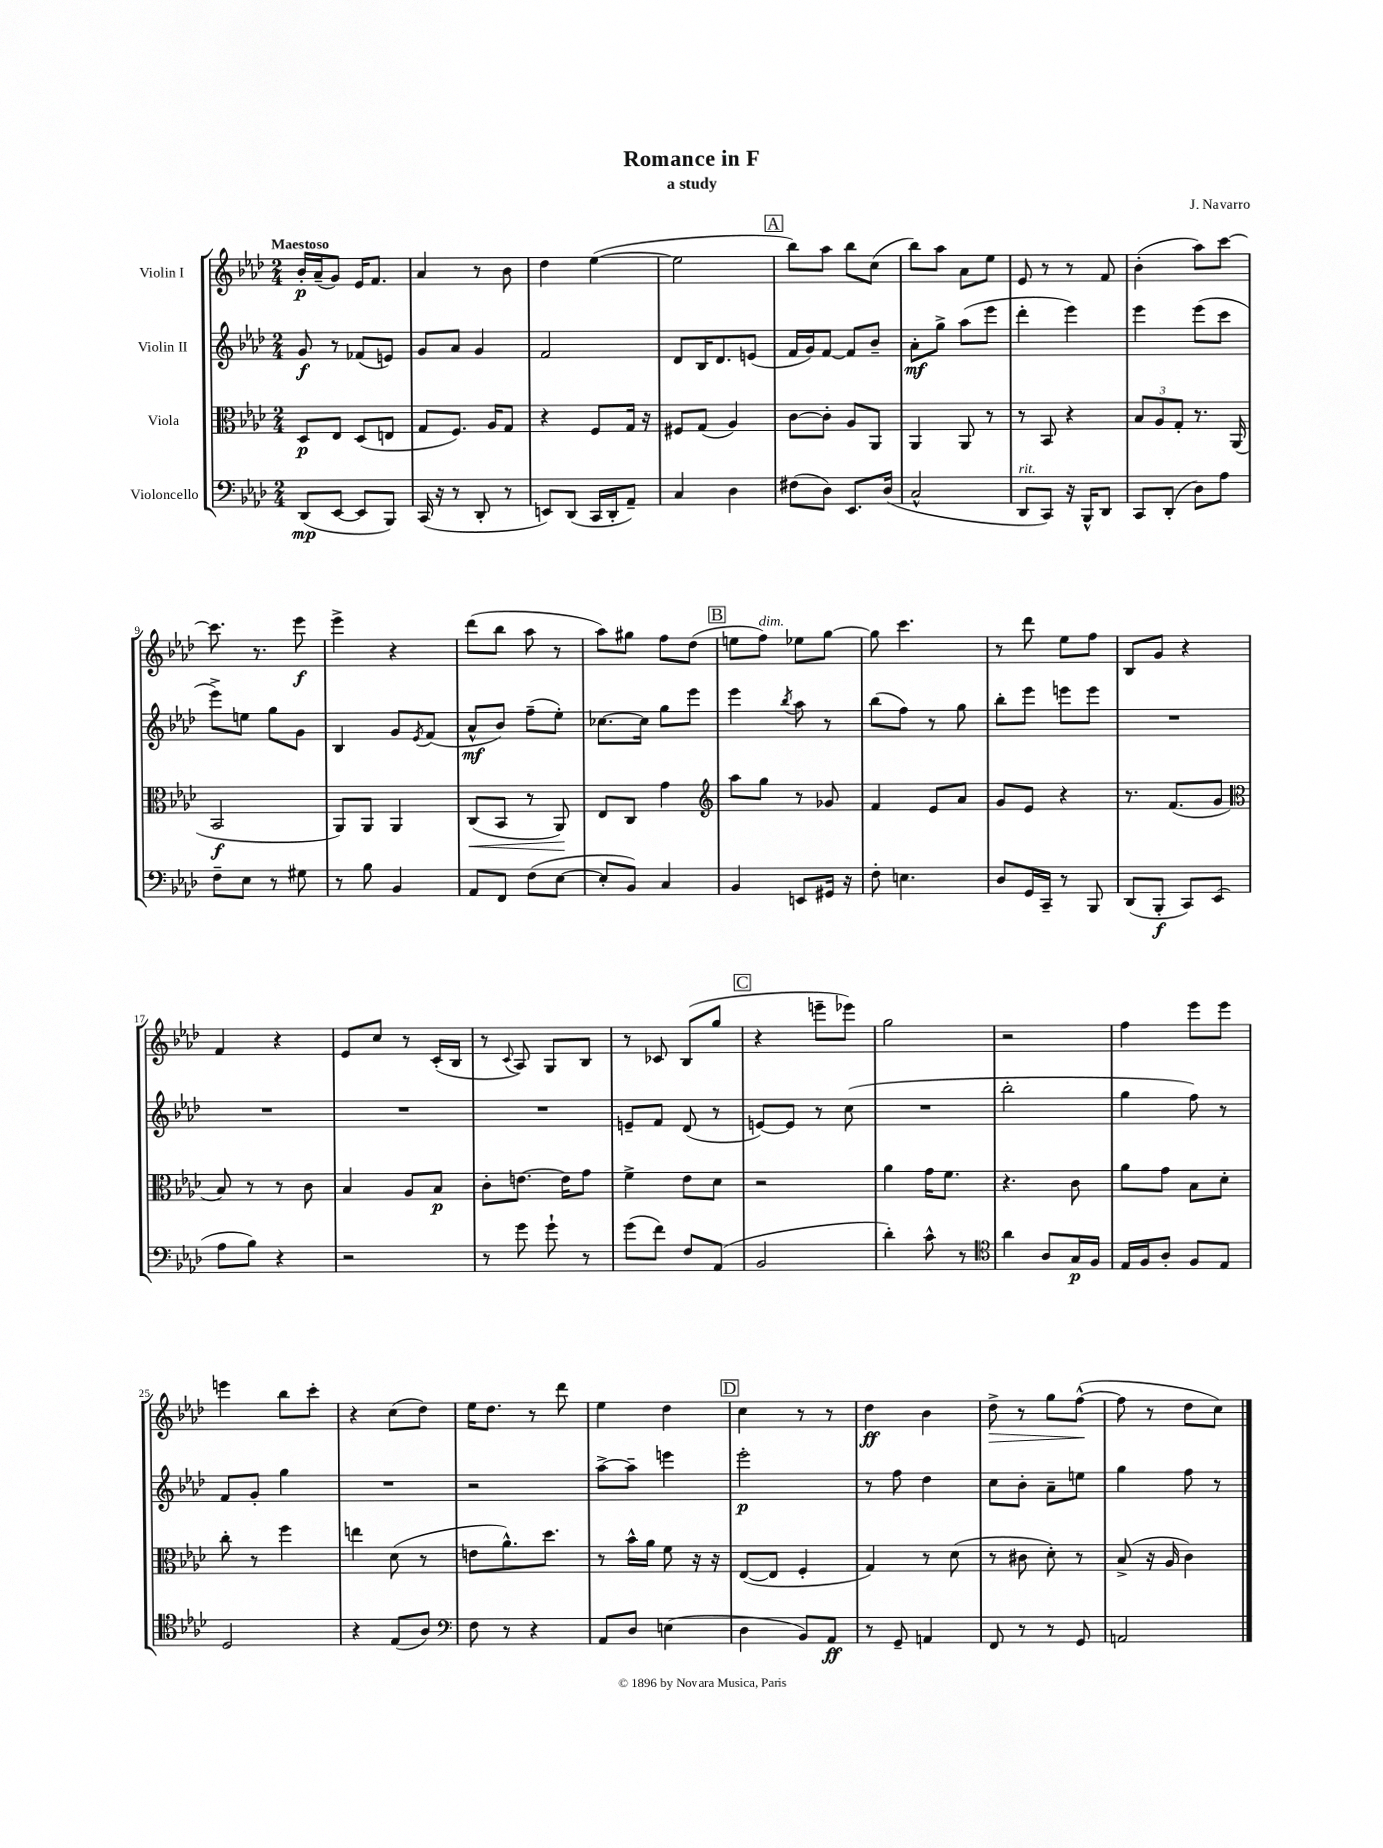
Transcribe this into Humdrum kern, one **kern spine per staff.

**kern	**kern	**kern	**kern
*staff4	*staff3	*staff2	*staff1
*clefF4	*clefC3	*clefG2	*clefG2
*k[b-e-a-d-]	*k[b-e-a-d-]	*k[b-e-a-d-]	*k[b-e-a-d-]
*M2/4	*M2/4	*M2/4	*M2/4
(8DD-	8D-	8g	16b-'
.	.	.	(16a-~
[8EE-	8E-	8r	8g)
8EE-]	(8D-	(8f-	16e-
.	.	.	8.f
8BBB-)	8E	8e)	.
=	=	=	=
(16CC	8G	8g	4a-
16r	.	.	.
8r	8.F)	8a-	.
8DD-'	.	4g	8r
.	16A-	.	.
8r	8G	.	8b-
=	=	=	=
8EE)	4r	2f	4dd-
(8DD-	.	.	.
16CC	8F	.	([4ee-
16DD-'	.	.	.
8AA-~)	16G	.	.
.	16r	.	.
=	=	=	=
4C	8F#	8d-	2ee-]
.	(8G	16B-	.
.	.	8.d-	.
4D-	4A-)	.	.
.	.	(8e	.
=	=	=	=
(8F#	[8c	16f	8bb-)
.	.	16g)	.
8D-)	8c']	[8f	8aa-
8.EE-	8A-	8f]	8bb-
.	8AA-	8b-~	(8cc
(16D-	.	.	.
=	=	=	=
2C^^	4AA-	8a-'	8bb-)
.	.	8gg^	8aa-
.	8AA-	(8aa-	8a-
.	8r	8eee-	8ee-
=	=	=	=
8DD-	8r	4ddd-'	8e-
8CC)	8BB-	.	8r
16r	4r	4eee-)	8r
16BBB-^^	.	.	.
8DD-	.	.	8f
=	=	=	=
8CC	12B-	4eee-	(4b-'
.	12A-	.	.
(8DD-'	.	.	.
.	12G'	.	.
8D-)	8.r	(8eee-	8aa-)
8A-	.	8ccc	[8ccc
.	(16AA-	.	.
=	=	=	=
8F~	2BB-	8eee-^)	8.ccc]
8E-	.	8ee	.
.	.	.	8.r
8r	.	8gg	.
8G#	.	8g	8eee-
=	=	=	=
8r	8AA-)	4B-	4eee-^
8B-	8AA-	.	.
4BB-	4AA-	8g	4r
.	.	8qe-	.
.	.	(8f	.
=	=	=	=
8AA-	(8C	8a-^^	(8ddd-
8FF	8BB-	8b-)	8bb-
(8F	8r	(8ff~	8aa-
[8E-	8AA-)	8ee-')	8r
=	=	=	=
8E-']	8E-	[8.cc-	8aa-)
8BB-)	8C	.	8gg#
.	.	16cc-]	.
4C	4g	8gg	8ff
.	.	8eee-	(8dd-
=	=	=	=
*	*clefG2	*	*
4BB-	8aa-	4eee-	8ee
.	8gg	.	8ff)
.	.	8qbb-	.
8EE	8r	8aa-	8ee-
16GG#	8g-	8r	[8gg
16r	.	.	.
=	=	=	=
8F'	4f	(8bb-	8gg]
4.E	.	8ff)	4.ccc
.	8e-	8r	.
.	8a-	8gg	.
=	=	=	=
8D-	8g	8bb-'	8r
16GG	8e-	8eee-	8ddd-
16CC~	.	.	.
8r	4r	8eee	8ee-
8BBB-	.	8eee	8ff
=	=	=	=
(8DD-	8.r	2r	8B-
8BBB-'	.	.	8g
.	(8.f	.	.
8CC)	.	.	4r
(8EE-	8g	.	.
=	=	=	=
*	*clefC3	*	*
8A-	8B-)	2r	4f
8B-)	8r	.	.
4r	8r	.	4r
.	8c	.	.
=	=	=	=
2r	4B-	2r	8e-
.	.	.	8cc
.	8A-	.	8r
.	8B-	.	(16c'
.	.	.	16B-
=	=	=	=
8r	8c'	2r	8r
.	.	.	8qqc
8g	[8.e	.	8A-)
8g`	.	.	8G
.	16e]	.	.
8r	8g	.	8B-
=	=	=	=
(8g	4f^	8e~	8r
8f)	.	8f	8c-
8F	8e-	(8d-	(8B-
(8AA-	8d-	8r	8gg
=	=	=	=
2BB-	2r	[8e)	4r
.	.	8e]	.
.	.	8r	8eee~
.	.	(8cc	8eee-)
=	=	=	=
4d-')	4a-	2r	2gg
8c^^	16g	.	.
.	8.f	.	.
8r	.	.	.
=	=	=	=
*clefC4	*	*	*
4a-	4.r	2bb-'	2r
8A-	.	.	.
16G	8c	.	.
16F	.	.	.
=	=	=	=
16E-	8a-	4gg	4ff
16F	.	.	.
8A-'	8g	.	.
8F	8B-	8ff)	8eee-
8E-	8d-'	8r	8eee-
=	=	=	=
2D-	8cc'	8f	4eee
.	8r	8g'	.
.	4ff	4gg	8bb-
.	.	.	8ccc'
=	=	=	=
4r	4ee	2r	4r
(8E-	(8d-	.	(8cc
8A-)	8r	.	8dd-)
=	=	=	=
*clefF4	*	*	*
8F	8e	2r	16ee-
.	.	.	8.dd-
8r	8.a-^^)	.	.
4r	.	.	8r
.	8.dd-	.	.
.	.	.	8ddd-
=	=	=	=
8AA-	8r	[8aa-^	4ee-
8D-	16b-^^	8aa-~]	.
.	16a-	.	.
(4E	8f	4eee	4dd-
.	16r	.	.
.	16r	.	.
=	=	=	=
4D-	([8E-	2eee-'	4cc
.	8E-]	.	.
8BB-)	4F'	.	8r
8AA-	.	.	8r
=	=	=	=
8r	4G)	8r	4dd-
8GG~	.	8ff	.
4AA	8r	4dd-	4b-
.	(8d-	.	.
=	=	=	=
8FF	8r	8cc	8dd-^
8r	8c#	8b-'	8r
8r	8d-')	8a-~	8gg
8GG	8r	8ee	([8ff^^
=	=	=	=
2AA	(8B-^	4gg	8ff]
.	16r	.	8r
.	16A-	.	.
.	4c)	8ff	8dd-
.	.	8r	8cc)
==	==	==	==
*-	*-	*-	*-
